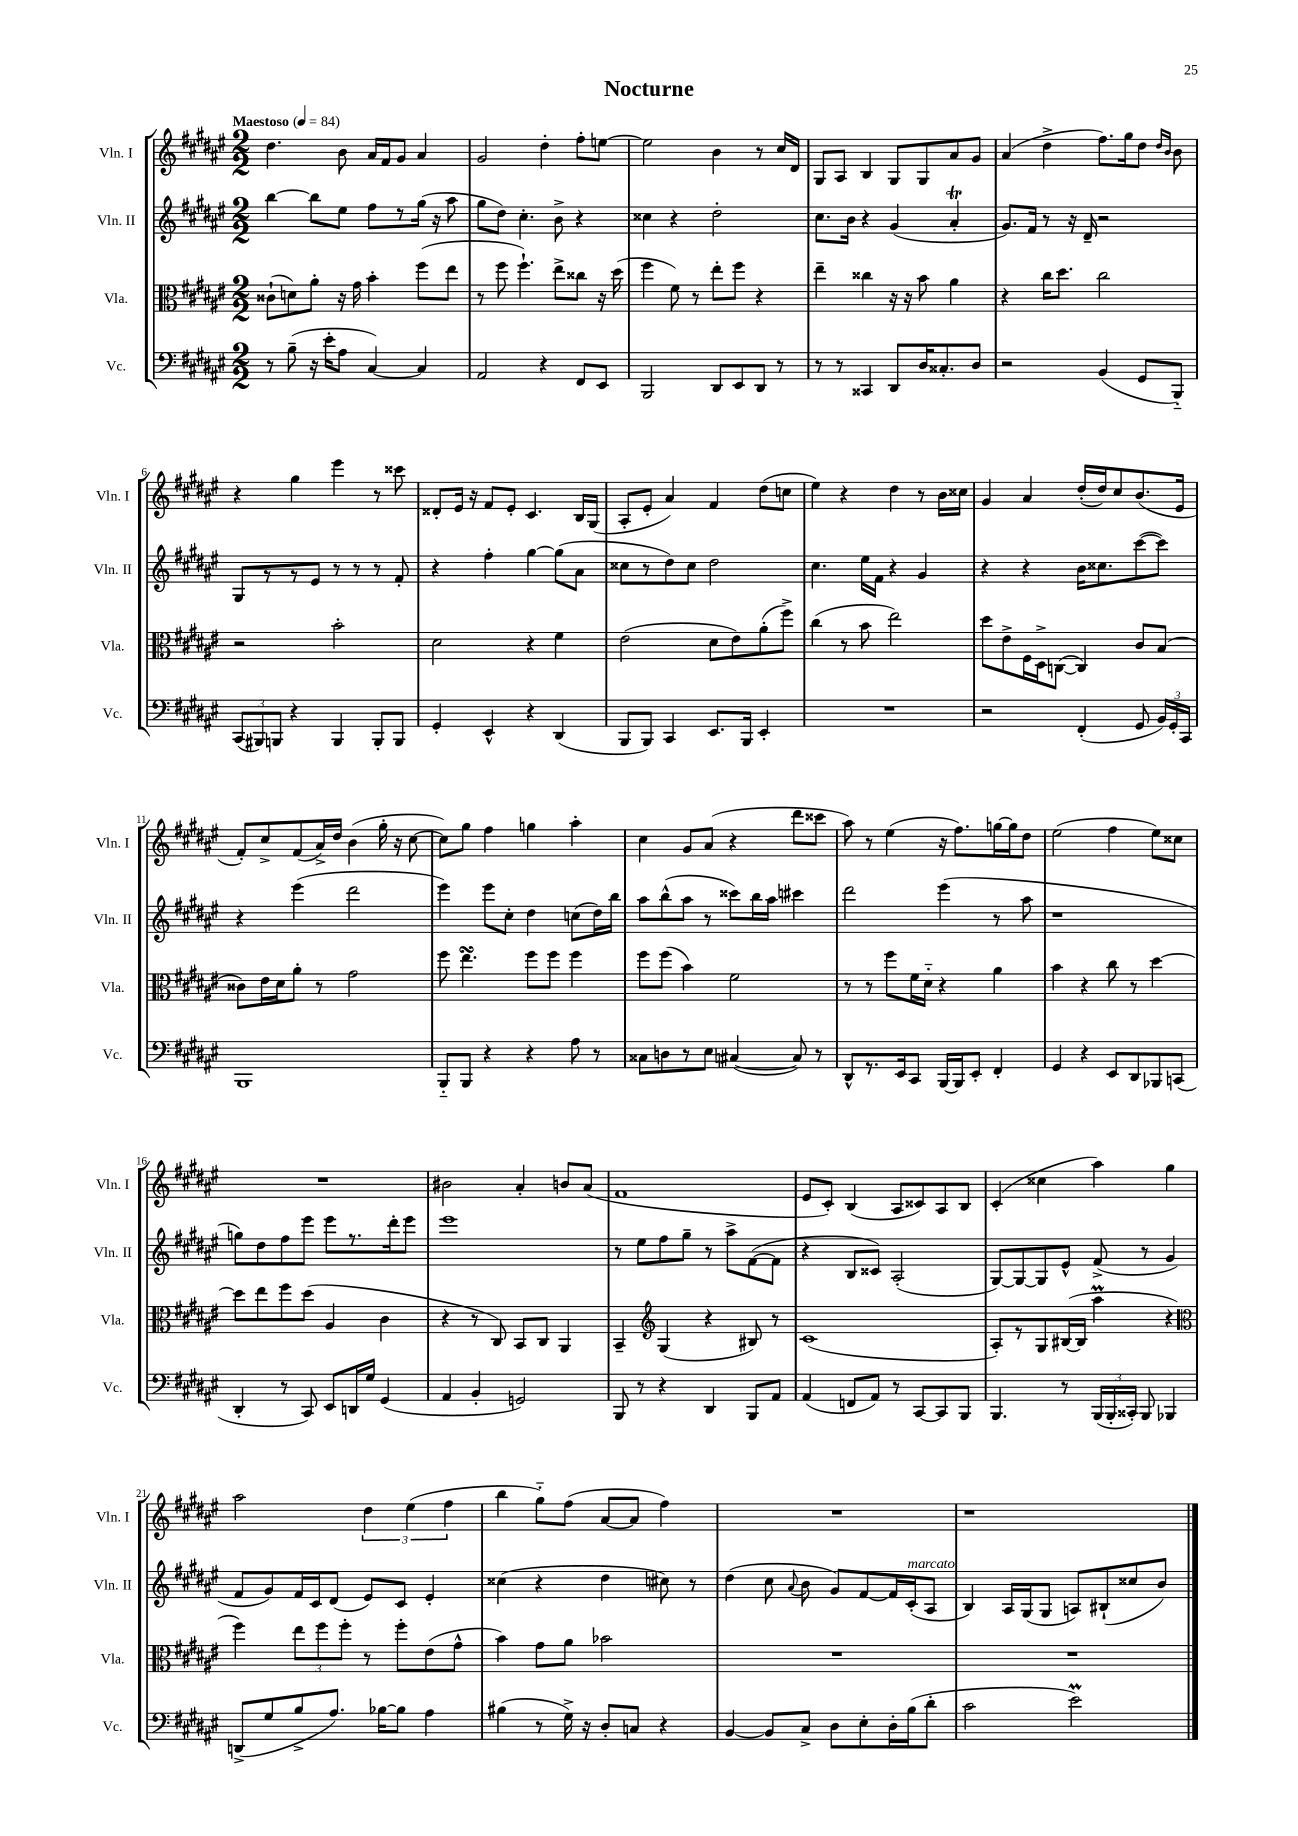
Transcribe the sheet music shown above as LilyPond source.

\header { title = "Nocturne" }
<<
\new StaffGroup <<
\new Staff = "s0" \with { instrumentName = "Vln. I" shortInstrumentName = "Vln. I" } {
    \clef treble \key fis \major \numericTimeSignature \time 2/2 \tempo "Maestoso" 4 = 84
    \autoBeamOff dis''4. b'8 ais'16[ fis'16 gis'8] ais'4 |
    gis'2 dis''4-. fis''8[-. e''8]~ |
    e''2 b'4 r8 cis''16[ dis'16] |
    gis8[ ais8] b4 gis8[ gis8 ais'8 gis'8] |
    ais'4( dis''4-> fis''8.[) gis''16 dis''8] \grace { dis''16[ b'16] } b'8 |
    r4 gis''4 eis'''4 r8 cisis'''8 |
    disis'8[-. eis'16] r16 fis'8[ eis'8]-. cis'4. b16[ gis16]( |
    ais8[-. eis'8]-. ais'4) fis'4 dis''8[( c''8] |
    eis''4) r4 dis''4 r8 b'16[ cisis''16] |
    gis'4 ais'4 dis''16[-.( dis''16) cis''8 b'8.( eis'16] |
    fis'8[-.) cis''8-> fis'8( ais'16->) dis''16] b'4( gis''16-. r16 cis''8~ |
    cis''8[) gis''8] fis''4 g''4 ais''4-. |
    cis''4 gis'8[ ais'8]( r4 dis'''8[ cisis'''8] |
    ais''8) r8 eis''4( r16 fis''8.[) g''16~ g''16 dis''8] |
    eis''2( fis''4 eis''8[) cisis''8] |
    R1 |
    bis'2 ais'4-. b'8[ ais'8]( |
    fis'1 |
    eis'8[ cis'8]-.) b4( ais8[ cisis'8) ais8 b8] |
    cis'4-.( cisis''4 ais''4) gis''4 |
    ais''2 \tuplet 3/2 { dis''4 eis''4( fis''4 } |
    b''4 gis''8[-_) fis''8]( ais'8[~ ais'8] fis''4) |
    R1 |
    r1 \bar "|." |
}
\new Staff = "s1" \with { instrumentName = "Vln. II" shortInstrumentName = "Vln. II" } {
    \clef treble \key fis \major \numericTimeSignature \time 2/2
    \autoBeamOff b''4~ b''8[ eis''8] fis''8[ r8 gis''16]( r16 ais''8 |
    gis''8[ dis''8]) cis''4.-. b'8-> r4 |
    cisis''4 r4 dis''2-. |
    cis''8.[ b'16] r4 gis'4( ais'4-.\trill |
    gis'8.[) fis'16] r8 r16 dis'16-- r2 |
    gis8[ r8 r8 eis'8] r8 r8 r8 fis'8-. |
    r4 fis''4-. gis''4~ gis''8[( ais'8] |
    cisis''8[ r8 dis''8) cisis''8] dis''2 |
    cis''4. eis''16[ fis'16] r4 gis'4 |
    r4 r4 b'16[ cisis''8. cis'''8~( cis'''8]) |
    r4 eis'''4( dis'''2 |
    eis'''4) eis'''8[ cis''8]-. dis''4 c''8[( dis''16) b''16] |
    ais''8[ b''8-^( ais''8] r8 cisis'''8[) b''16 ais''16] cis'''4 |
    dis'''2 eis'''4( r8 ais''8 |
    r1 |
    g''8[) dis''8 fis''8 eis'''8] eis'''8[ r8. dis'''16-. eis'''8] |
    eis'''1 |
    r8 eis''8[ fis''8 gis''8]-- r8 ais''8[-> fis'8~( fis'8] |
    r4 b8[ cisis'8]) ais2-.( |
    gis8[~) gis8~ gis8 eis'8]-^ fis'8->( r8 gis'4 |
    fis'8[ gis'8) fis'16 cis'16 dis'8]( eis'8[) cis'8] eis'4-. |
    cisis''4( r4 dis''4 cis''8) r8 |
    dis''4( cis''8 \appoggiatura { ais'8 } b'8 gis'8[) fis'8~ fis'16 cis'16-.^\markup { \italic "marcato" }( ais8] |
    b4) ais16[ gis16( gis8] a8[) bis8-!( cisis''8 b'8]) \bar "|." |
}
\new Staff = "s2" \with { instrumentName = "Vla." shortInstrumentName = "Vla." } {
    \clef alto \key fis \major \numericTimeSignature \time 2/2
    \autoBeamOff cisis'8[-!( d'8) ais'8]-. r16 gis'16 b'4-. fis''8[( eis''8] |
    r8 fis''8 fis''4.-!) eis''8[-> cisis''8] r16 dis''16( |
    fis''4 fis'8) r8 eis''8[-. fis''8] r4 |
    eis''4-- cisis''4 r16 r16 b'8 ais'4 |
    r4 cis''16[ dis''8.] cis''2 |
    r2 b'2-. |
    dis'2 r4 fis'4 |
    eis'2( dis'8[ eis'8) ais'8-.( fis''8]->) |
    cis''4( r8 b'8 eis''2) |
    dis''8[ eis'8-> fis16 dis16-> c8]~( c4) cis'8[ b8]( |
    cisis'8[) eis'16 dis'16 ais'8]-. r8 gis'2 |
    fis''8 eis''4.\turn fis''8[ fis''8] fis''4 |
    fis''8[ fis''8]( b'4) fis'2 |
    r8 r8 fis''8[ fis'16 dis'16]-_ r4 ais'4 |
    b'4 r4 cis''8 r8 dis''4~ |
    dis''8[ eis''8 fis''8 dis''8]( ais4 cis'4 |
    r4 r8 cis8) b,8[ cis8] ais,4 |
    b,4-- \clef treble gis4( r4 bis8) r8 |
    cis'1( |
    ais8[-.) r8 gis8 bis16~( bis16] ais''4\prall r4 |
    \clef alto fis''4) \tuplet 3/2 { eis''8[ fis''8 fis''8]-. } r8 fis''8[-. eis'8( gis'8]-^ |
    b'4) gis'8[ ais'8] bes'2 |
    R1 |
    R1 \bar "|." |
}
\new Staff = "s3" \with { instrumentName = "Vc." shortInstrumentName = "Vc." } {
    \clef bass \key fis \major \numericTimeSignature \time 2/2
    \autoBeamOff r8 b8--( r16 eis'16[-. ais8] cis4~) cis4 |
    ais,2 r4 fis,8[ eis,8] |
    b,,2 dis,8[ eis,8 dis,8] r8 |
    r8 r8 cisis,4 dis,8[ dis16 cisis8.-. dis8] |
    r2 b,4( gis,8[ b,,8]-_) |
    \tuplet 3/2 { cis,8[( bis,,8) b,,8] } r4 b,,4 b,,8[-. b,,8] |
    gis,4-. eis,4-^ r4 dis,4( |
    b,,8[ b,,8]) cis,4 eis,8.[ b,,16] eis,4-. |
    R1 |
    r2 fis,4-.( gis,8 \tuplet 3/2 { b,16[) gis,16-. cis,16] } |
    b,,1 |
    b,,8[-_ b,,8] r4 r4 ais8 r8 |
    cisis8[ d8 r8 eis8] cis4~( cis8) r8 |
    dis,8[-^ r8. eis,16 cis,8] b,,16[~ b,,16 eis,8]-. fis,4-. |
    gis,4 r4 eis,8[ dis,8 bes,,8 c,8]( |
    dis,4-. r8 cis,8) eis,8[ d,16 gis16] gis,4( |
    ais,4 b,4-. g,2) |
    b,,8 r8 r4 dis,4 b,,8[ ais,8] |
    ais,4( f,8[ ais,8]) r8 cis,8[~ cis,8 b,,8] |
    b,,4. r8 \tuplet 3/2 { b,,16[( b,,16-. cisis,16]-.) } b,,8 bes,,4 |
    d,8[->( gis8 b8-> ais8.]) bes16[~ bes8] ais4 |
    bis4( r8 gis16->) r16 dis8[-. c8] r4 |
    b,4~ b,8[ cis8]-> dis8[ eis8-. dis16-. b16( dis'8]-. |
    cis'2 eis'2\prall) \bar "|." |
}
>>
>>
